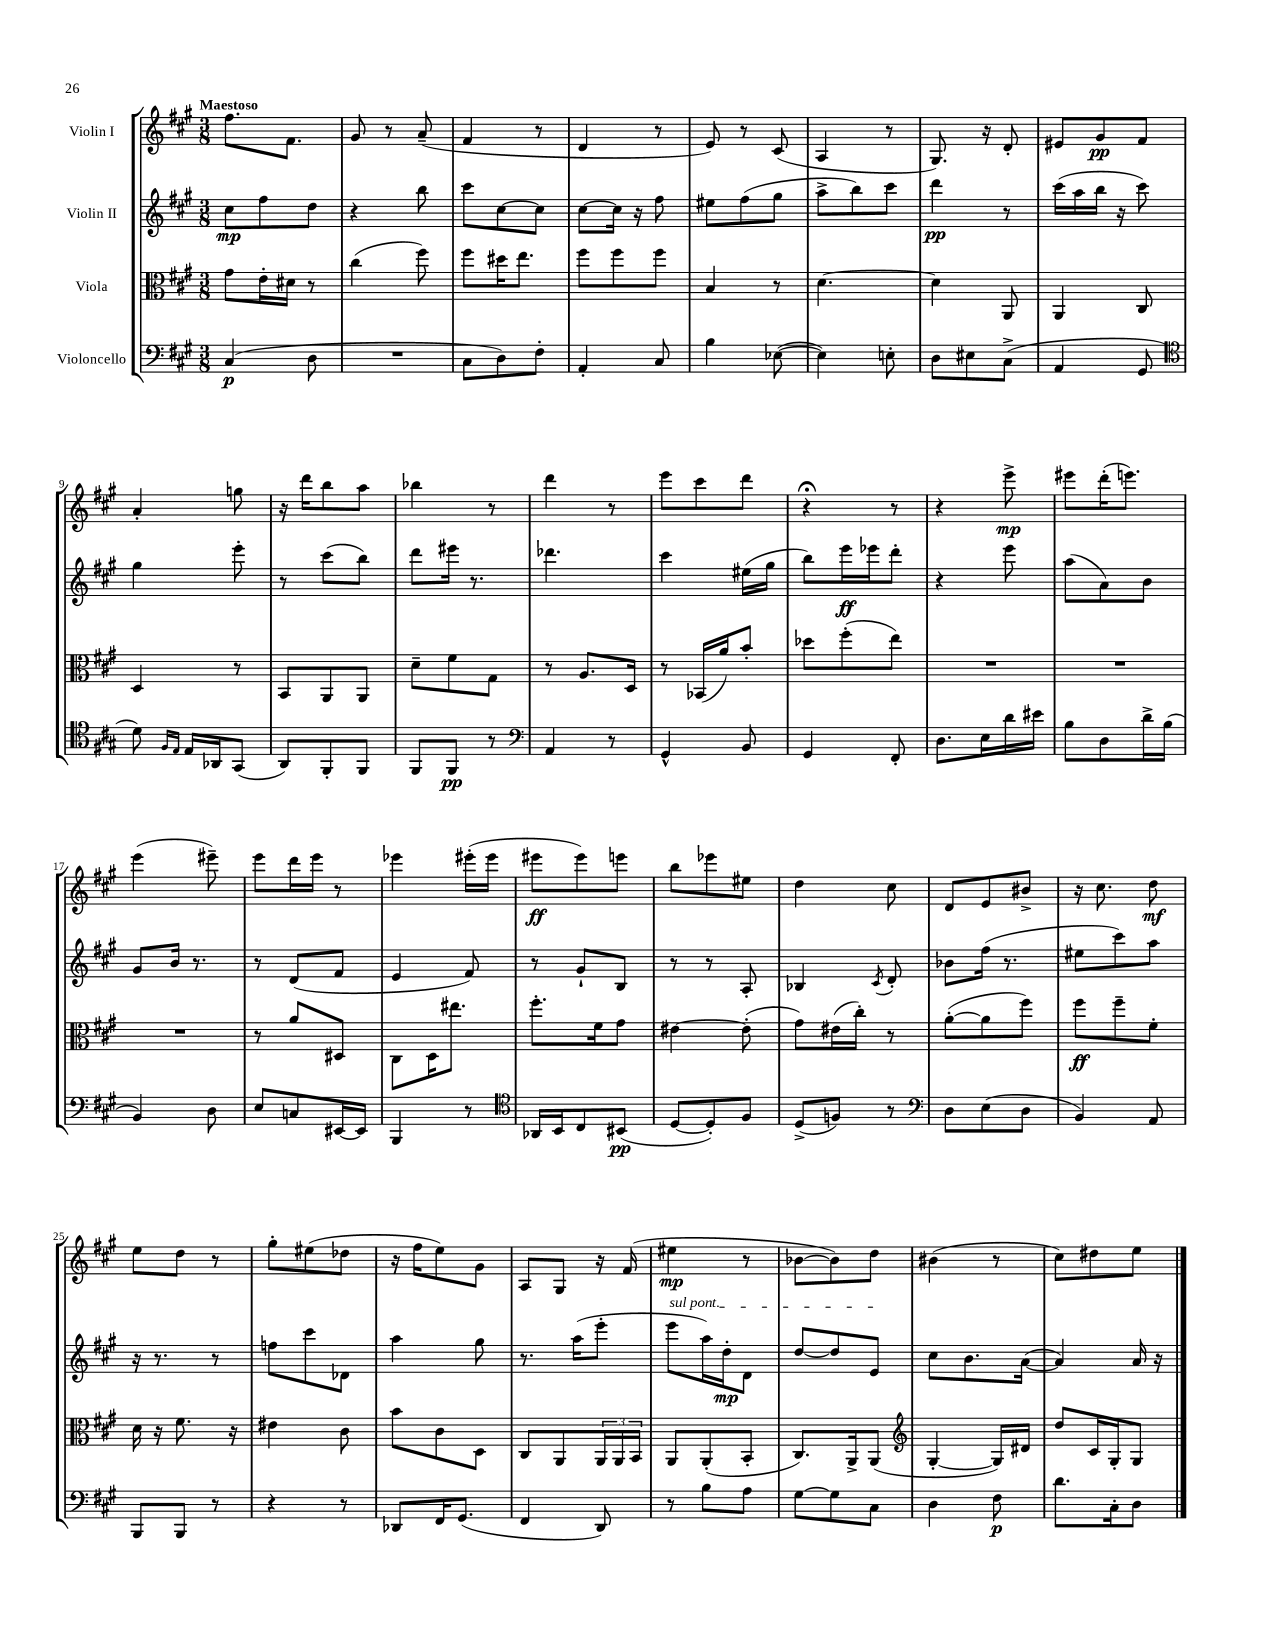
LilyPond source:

<<
\new StaffGroup <<
\new Staff = "s0" \with { instrumentName = "Violin I" } {
    \clef treble \key a \major \numericTimeSignature \time 3/8 \tempo "Maestoso"
    fis''8. fis'8. |
    gis'8 r8 a'8--( |
    fis'4 r8 |
    d'4 r8 |
    e'8) r8 cis'8( |
    a4 r8 |
    gis8.) r16 d'8-. |
    eis'8 gis'8\pp fis'8 |
    a'4-. g''8 |
    r16 d'''16 b''8 a''8 |
    bes''4 r8 |
    d'''4 r8 |
    e'''8 cis'''8 d'''8 |
    r4\fermata r8 |
    r4 e'''8->\mp |
    eis'''8 d'''16-.( e'''8.) |
    e'''4( eis'''8--) |
    e'''8 d'''16 e'''16 r8 |
    ees'''4 eis'''16-.( eis'''16 |
    eis'''8\ff eis'''8) e'''8 |
    b''8 ees'''8 eis''8 |
    d''4 cis''8 |
    d'8 e'8 bis'8-> |
    r16 cis''8. d''8\mf |
    e''8 d''8 r8 |
    gis''8-. eis''8( des''8 |
    r16 fis''16 e''8) gis'8 |
    a8 gis8 r16 fis'16( |
    eis''4\mp r8 |
    bes'8~ bes'8) d''8 |
    bis'4( r8 |
    cis''8) dis''8 e''8 \bar "|." |
}
\new Staff = "s1" \with { instrumentName = "Violin II" } {
    \clef treble \key a \major \numericTimeSignature \time 3/8
    cis''8\mp fis''8 d''8 |
    r4 b''8 |
    cis'''8 cis''8~ cis''8 |
    cis''8~ cis''16 r16 fis''8 |
    eis''8 fis''8( gis''8 |
    a''8-> b''8) cis'''8 |
    d'''4\pp r8 |
    cis'''16( a''16 b''16 r16 cis'''8) |
    gis''4 e'''8-. |
    r8 cis'''8( b''8) |
    d'''8 eis'''16 r8. |
    des'''4. |
    cis'''4 eis''16( gis''16 |
    b''8) e'''16\ff ees'''16 d'''8-. |
    r4 e'''8 |
    a''8( a'8) b'8 |
    gis'8 b'16 r8. |
    r8 d'8( fis'8 |
    e'4 fis'8) |
    r8 gis'8-! b8 |
    r8 r8 a8-. |
    bes4 \acciaccatura { cis'8 } d'8-. |
    bes'8 fis''16( r8. |
    eis''8 cis'''8) a''8 |
    r16 r8. r8 |
    f''8 cis'''8 des'8 |
    a''4 gis''8 |
    r8. a''16( e'''8-. |
    \once \override TextSpanner.bound-details.left.text = \markup { \italic "sul pont." } e'''8\startTextSpan a''16) d''16-.\mp d'8 |
    d''8~ d''8 e'8\stopTextSpan |
    cis''8 b'8. a'16~( |
    a'4) a'16 r16 \bar "|." |
}
\new Staff = "s2" \with { instrumentName = "Viola" } {
    \clef alto \key a \major \numericTimeSignature \time 3/8
    gis'8 e'16-. dis'16 r8 |
    cis''4( fis''8) |
    fis''8 dis''16 e''8. |
    fis''8 fis''8 fis''8 |
    b4 r8 |
    d'4.~ |
    d'4 a,8 |
    a,4 cis8 |
    d4 r8 |
    b,8 a,8 a,8 |
    d'8-- fis'8 gis8 |
    r8 a8. d16 |
    r8 bes,16( a'16) b'8-. |
    des''8 fis''8-.( e''8) |
    R4. |
    R4. |
    R4. |
    r8 a'8 dis8 |
    cis8 d16 eis''8. |
    fis''8.-. fis'16 gis'8 |
    eis'4~ eis'8-.( |
    gis'8) eis'16( cis''16-.) r8 |
    a'8~-.( a'8 fis''8) |
    fis''8\ff fis''8-- fis'8-. |
    d'16 r16 fis'8. r16 |
    eis'4 cis'8 |
    b'8 cis'8 d8 |
    cis8 a,8 \tuplet 3/2 { a,16 a,16 b,16 } |
    a,8 a,8-.( b,8-. |
    cis8.) a,16-> a,8( |
    \clef treble gis4~-. gis16) dis'16 |
    d''8 cis'16 gis16-. gis8 \bar "|." |
}
\new Staff = "s3" \with { instrumentName = "Violoncello" } {
    \clef bass \key a \major \numericTimeSignature \time 3/8
    cis4\p( d8 |
    R4. |
    cis8 d8) fis8-. |
    a,4-. cis8 |
    b4 ees8~( |
    ees4) e8-. |
    d8 eis8 cis8->( |
    a,4 gis,8 |
    \clef tenor d'8) \grace { fis16 e16 } e16 aes,16 gis,8( |
    a,8) fis,8-. fis,8 |
    fis,8 fis,8\pp r8 |
    \clef bass a,4 r8 |
    gis,4-^ b,8 |
    gis,4 fis,8-. |
    d8. e16 d'16 eis'16 |
    b8 d8 d'16-> b16( |
    b,4) d8 |
    e8 c8 eis,16~ eis,16 |
    b,,4 r8 |
    \clef tenor aes,16 b,16 cis8 bis,8\pp( |
    d8~ d8-.) fis8 |
    d8->( f8) r8 |
    \clef bass d8 e8( d8 |
    b,4) a,8 |
    b,,8 b,,8 r8 |
    r4 r8 |
    des,8 fis,16 gis,8.( |
    fis,4 d,8) |
    r8 b8 a8 |
    gis8~ gis8 cis8 |
    d4 fis8\p |
    d'8. cis16-. d8 \bar "|." |
}
>>
>>
